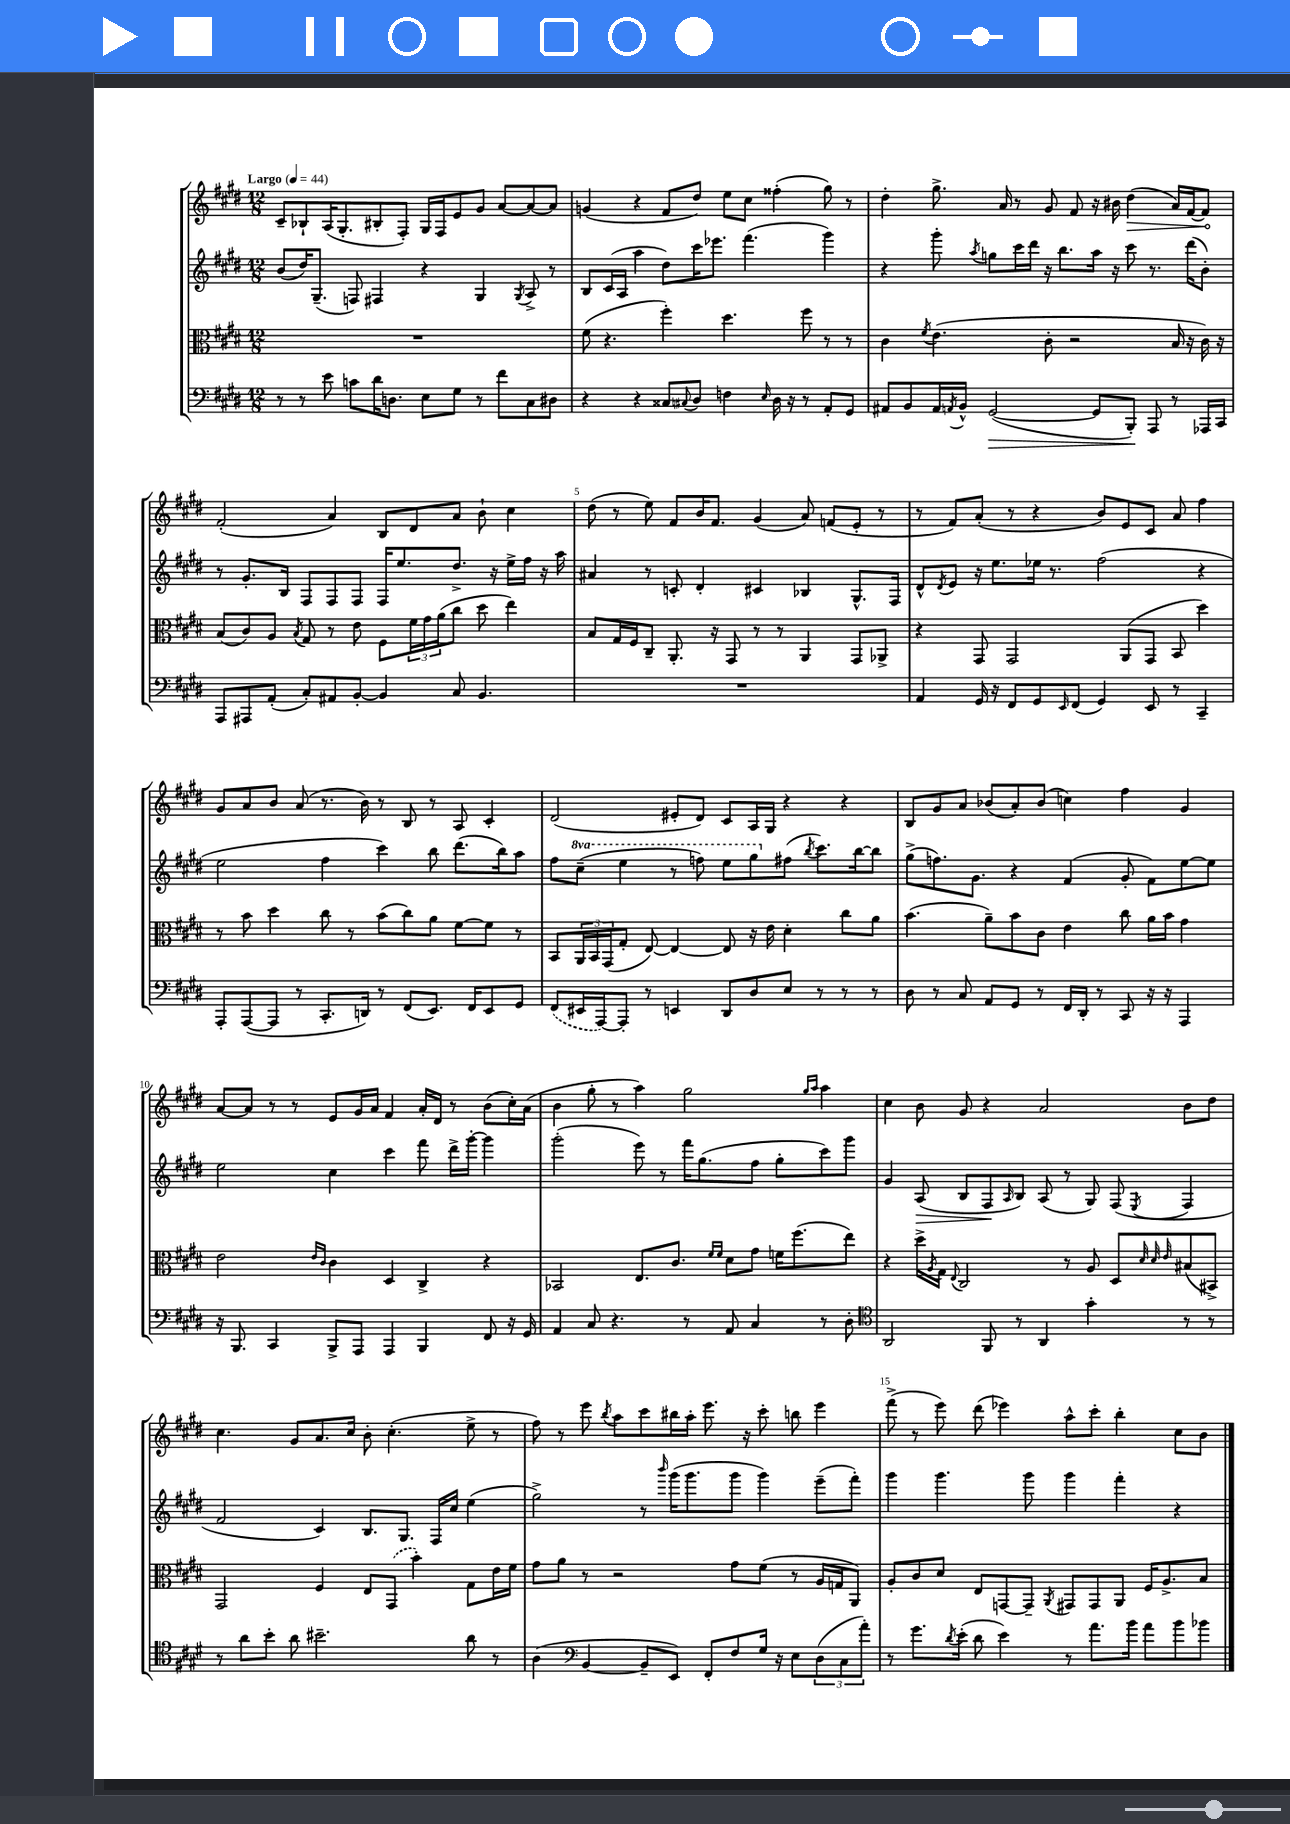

**kern	**kern	**kern	**kern
*staff4	*staff3	*staff2	*staff1
*clefF4	*clefC3	*clefG2	*clefG2
*k[f#c#g#d#]	*k[f#c#g#d#]	*k[f#c#g#d#]	*k[f#c#g#d#]
*M12/8	*M12/8	*M12/8	*M12/8
*MM44	*MM44	*MM44	*MM44
8r	1.r	(8b	8c#~
8r	.	16dd#)	8B-`
.	.	(8.G#~	.
8e	.	.	(16A
.	.	.	8.G#'
8c	.	8F)	.
16d#	.	4F#	8B#'
8.D	.	.	.
.	.	.	8F#')
8E	.	4r	16G#
.	.	.	16F#
8G#	.	.	8e
8r	.	4G#	8g#
8f#	.	.	[8a
.	.	8qG#	.
8C#	.	8A^	8a_
8D#	.	8r	8a]
=	=	=	=
4r	(8f#	8B	(4g
.	4.r	(16c#	.
.	.	16A	.
4r	.	4aa	4r
8C##	4ff#')	8dd#)	8f#
8qqC#	.	.	.
8D#	.	16ccc#	8dd#)
.	.	8.eee-	.
4F	4.dd#	.	8ee
.	.	(4.fff#	8cc#
16qqE	.	.	.
16D#	.	.	(4ff##'
16r	.	.	.
8r	8ff#	.	.
8AA'	8r	4ggg#)	8gg#)
8GG#	8r	.	8r
=	=	=	=
8AA#	4c#	4r	4dd#'
8BB	.	.	.
.	8qf#	.	.
16AA#	(4.e	8ggg#'	8.gg#^
8qAA	.	.	.
16BB^^	.	.	.
.	.	8qaa	.
([2GG#	.	8gg	.
.	.	.	16a
.	.	16ccc#	8r
.	.	16ddd#	.
.	8c#'	16r	8g#
.	.	8.bb	.
.	2r	.	8f#
8GG#]	.	16aa	16r
.	.	16r	16b#
8BBB')	.	8ccc#	(4dd#
8AAA	.	8.r	.
8r	16B	.	16a)
.	16r	(16ddd#	[16f#
16AAA-	16c#)	8b')	8f#]
16CC#	16r	.	.
=	=	=	=
8AAA	(8B	8r	(2f#'
8AAA#	8c#)	8.g#'	.
(8AA'	8A	.	.
.	.	16B	.
.	8qB	.	.
8C#')	8G#	8F#	.
8AA#	8r	8F#	4a)
[8BB'	8e	8F#	.
4BB]	8F#	16F#	8B
.	.	8.ee	.
.	24f#	.	8d#
.	24g#	.	.
.	(24a	.	.
8C#	8cc#	8.dd#^	8a
4.BB	8dd#	.	8b`
.	.	16r	.
.	4ee)	16ee^	4cc#
.	.	16ff#	.
.	.	16r	.
.	.	16aa	.
=	=	=	=
1.r	8B	4a#	(8dd#
.	16G#	.	8r
.	16F#	.	.
.	8C#~	8r	8ee)
.	8.AA'	8c'	8f#
.	.	4d#'	16b
.	16r	.	8.f#
.	8GG#	.	.
.	8r	4c#	(4g#
.	8r	.	.
.	4AA	4B-	8a)
.	.	.	(8f
.	8GG#	8.G#^^	8e'
.	8AA-^	.	8r
.	.	16F#	.
=	=	=	=
4AA	4r	8d#^^	8r
.	.	8qd#	.
.	.	8e	8f#)
16GG#	8GG#	16r	(8a'
16r	.	8.ee	.
8FF#	2GG#	.	8r
8GG#	.	16ee-	4r
.	.	8.r	.
16qqEE	.	.	.
(8FF#	.	.	.
4GG#)	.	(2ff#	8b)
.	(8AA	.	8e
8EE	8GG#	.	8c#
8r	8BB	.	8a
4CC#~	4dd#)	4r	4ff#
=	=	=	=
8AAA'	8r	2ee	8g#
([8AAA	8b	.	8a
8AAA]	4dd#	.	8b
8r	.	.	(8a
8.CC#'	8cc#	4ff#	8.r
.	8r	.	.
16DD)	.	.	16b)
8r	(8b	4ccc#)	8r
(8FF#	8cc#)	.	8B
8.EE)	8a	8bb	8r
.	[8f#	(8.ddd#	8A
16FF#	.	.	.
8EE	8f#]	.	4c#'
.	.	16bb)	.
8GG#	8r	8aa	.
=	=	=	=
(8FF#	8BB	8ff#	(2d#
16EE#	24AA	(8ccc#~	.
.	24BB	.	.
[16AAA)	.	.	.
.	(24GG#	.	.
8AAA']	8G#'	4eee	.
8r	[8E)	.	.
4EE	4E_	8r	8e#'
.	.	8fff)	8d#)
8DD#	8E]	8eee	8c#
8D#	16r	8ggg#	16A
.	16e	.	16G#
8E	4d#'	(8ff#	4r
.	.	8qbb	.
8r	.	8.ccc#)	.
8r	8cc#	.	4r
.	.	[16bb	.
8r	8a	8bb]	.
=	=	=	=
8D#	(4.b	(8gg#^	8B
8r	.	8.ff)	8g#
8C#	.	.	8a
.	.	8.g#	.
8AA	8a~)	.	(8b-
8GG#	8b	4r	8a')
8r	8c#	.	(8b-
16FF#	4e	(4f#	4cc)
16DD#'	.	.	.
8r	.	.	.
8CC#	8cc#	8g#'	4ff#
16r	16a	8f#)	.
16r	16b	.	.
4AAA	4g#	[8ee	4g#
.	.	8ee]	.
=	=	=	=
16r	2e	2ee	[8a
8.BBB	.	.	.
.	.	.	8a]
4CC#	.	.	8r
.	.	.	8r
.	16qqe	.	.
.	16qqc#	.	.
8BBB^	4c#	4cc#	8e
8AAA	.	.	16g#
.	.	.	16a
4AAA	4D#	4ccc#	4f#
4BBB	4C#^	8fff#	16a'
.	.	.	16d#
.	.	16ddd#^	8r
.	.	[16ggg#'	.
8FF#	4r	4ggg#]	(8b
16r	.	.	16cc#')
16GG#	.	.	(16a
=	=	=	=
4AA	2BB-	(2ggg#'	4b
8C#	.	.	8gg#'
4.r	.	.	8r
.	8.E	8eee)	4aa)
.	.	8r	.
.	8.c#	.	.
8r	.	16fff#	2gg#
.	.	(8.gg#	.
.	16qqf#	.	.
.	16qqf#	.	.
8AA	8d#	.	.
4C#	8g#	8ff#	.
.	16f	8gg#'	.
.	(8.ff#	.	.
.	.	.	16qqgg#
.	.	.	16qqaa
8r	.	8ccc#)	4aa
8D#'	8ee)	8ggg#	.
=	=	=	=
*clefC4	*	*	*
2AA	4r	4g#	4cc#
.	16dd#^	(8A	8b
.	8qA	.	.
.	16G#	.	.
.	8qqE	.	.
.	2C#	8B	8g#
8FF#	.	8F#	4r
.	.	16qqA	.
8r	.	8B)	.
4AA	.	(8A	2a
.	8r	8r	.
4g#'	8A	8G#)	.
.	8D#	(8F#	.
.	32qqd#	.	.
.	32qqd#	.	.
.	32qqe	8qE	.
8r	(8B#	4F#	8b
8r	8BB#^)	.	8dd#
=	=	=	=
8r	2GG#	2f#	4.cc#
8a	.	.	.
8b'	.	.	.
8a	.	.	8g#
2.b#~	4F#	4c#)	8.a
.	.	.	16cc#
.	8E	8.B	8b'
.	(8GG#	.	(4.cc#'
.	.	8.G#	.
.	4b')	.	.
.	.	16F#	.
.	.	16cc#	.
8a	8G#	(4ee	8ee^
8r	16e	.	8r
.	16f#	.	.
=	=	=	=
(4A	8g#	2gg#^)	8ff#)
.	8a	.	8r
*clefF4	*	*	*
[4BB	8r	.	8eee
.	.	.	8qbb
.	2r	.	8aa
8BB~]	.	8r	8ccc#
.	.	16qqbbb	.
8EE)	.	(16ggg#	16bb#
.	.	8.ggg#	16aa'
8FF#'	.	.	8.eee
8F#	8g#	8ggg#	.
.	.	.	16r
16G#	(8f#	4ggg#)	8ccc#'
16r	.	.	.
8E	8r	.	8bb
(12D#	16A	(8eee~	4eee
.	16G	.	.
12C#	.	.	.
.	8AA)	8fff#')	.
12a')	.	.	.
=	=	=	=
8r	8A'	4ggg#	(8fff#^
8.g#	8c#	.	8r
.	8d#	4.ggg#	8eee)
8qd#	.	.	.
(16e'	.	.	.
8d#	8E	.	(8ddd#
4e)	[8GG	.	4eee-)
.	8GG~]	8ggg#	.
.	8qAA	.	.
8r	8GG#	4ggg#	8aa^^
8.a	8GG#	.	8ccc#'
.	8AA	4fff#'	4bb'
16b	.	.	.
8a	16F#	.	.
.	8.A^	.	.
8b	.	4r	8cc#
8b-	8B	.	8b
==	==	==	==
*-	*-	*-	*-
